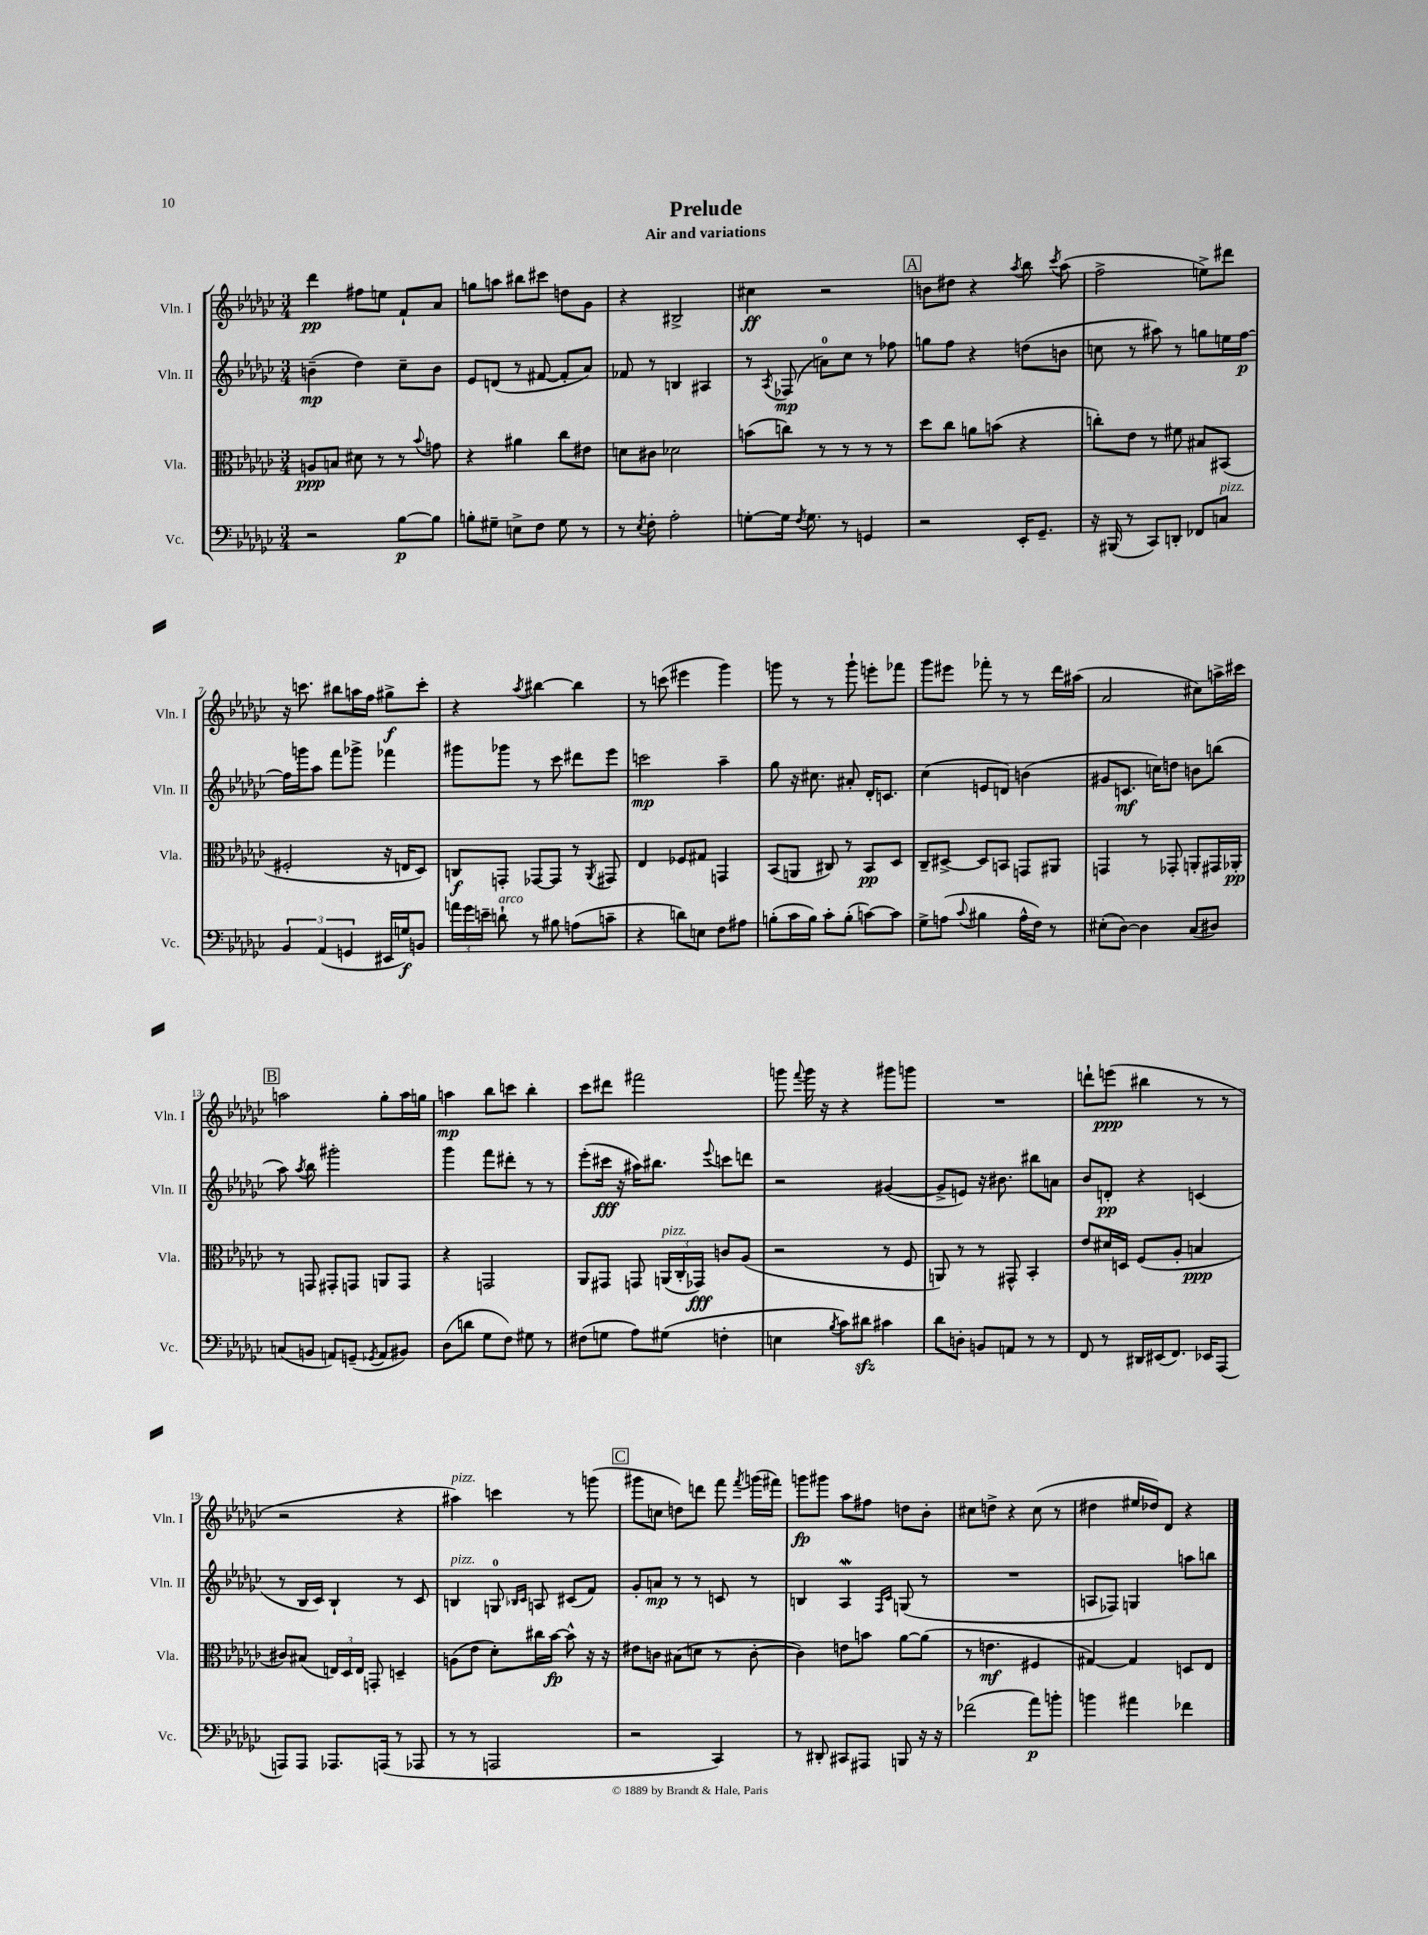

**kern	**dynam	**kern	**dynam	**kern	**dynam	**kern	**dynam
*part4	*part4	*part3	*part3	*part2	*part2	*part1	*part1
*staff4	*staff4	*staff3	*staff3	*staff2	*staff2	*staff1	*staff1
*I"Vc.	*	*I"Vla.	*	*I"Vln. II	*	*I"Vln. I	*
*I'Vc.	*	*I'Vla.	*	*I'Vln. II	*	*I'Vln. I	*
*clefF4	*	*clefC3	*	*clefG2	*	*clefG2	*
*k[b-e-a-d-g-c-]	*	*k[b-e-a-d-g-c-]	*	*k[b-e-a-d-g-c-]	*	*k[b-e-a-d-g-c-]	*
*M3/4	*	*M3/4	*	*M3/4	*	*M3/4	*
=1	=1	=1	=1	=1	=1	=1	=1
2r	.	8An/L	ppp	(4bn~\	mp	4ddd-\	pp
.	.	8Bn/J	.	.	.	.	.
.	.	8d#X\	.	4dd-\)	.	8ff#X\L	.
.	.	8r	.	.	.	8een\J	.
[8B-\L	p	8r	.	8cc-~\L	.	8f`/L	.
.	.	8qqb-/	.	.	.	.	.
8B-\J]	.	8gn\	.	8b\J	.	8a-/J	.
=2	=2	=2	=2	=2	=2	=2	=2
8Bn'\L	.	4r	.	8e-/L	.	8ggn\L	.
8G#X~\J	.	.	.	(8dn/J	.	8aan\J	.
8En^\L	.	4a#X\	.	8r	.	8bb#X\L	.
8F\J	.	.	.	[8f#X/	.	8ccc#X\J	.
8G#\	.	8cc-\L	.	8f#'/L]	.	8ddn\L	.
8r	.	8e#X\J	.	8a-/J)	.	8g-\J	.
=3	=3	=3	=3	=3	=3	=3	=3
8r	.	8dn\L	.	8f-X/	.	4r	.
8qE-/	.	.	.	.	.	.	.
8F'\	.	8c#X\J	.	8r	.	.	.
2A-'\	.	2d-X\	.	4Bn/	.	2B#X^/	.
.	.	.	.	4A#X/	.	.	.
=4	=4	=4	=4	=4	=4	=4	=4
[8Gn'\L	.	(8bn\L	.	8r	.	4cc#X\	ff
.	.	.	.	8qA-/	.	.	.
16G\Jk]	.	8ccn\J)	.	(8F-X/	mp	.	.
8qF/	.	.	.	.	.	.	.
8.G\	.	.	.	.	.	.	.
.	.	8r	.	8an\L)	.	2r	.
8r	.	8r	.	8cc-\J	.	.	.
4GGn/	.	8r	.	8r	.	.	.
.	.	8r	.	8ff-X\	.	.	.
!!LO:REH:place=s1:t=A
=5	=5	=5	=5	=5	=5	=5	=5
2r	.	8dd-\L	.	8ggn\L	.	8bn\L	.
.	.	8cc-\J	.	8ff\J	.	8dd#X\J	.
.	.	8an\L	.	4r	.	4r	.
.	.	(8bn\J	.	.	.	.	.
.	.	.	.	.	.	8qaa-/	.
16EE-'/KL	.	4r	.	(8ddn\L	.	8bb-\	.
8.GG-~/J	.	.	.	.	.	.	.
.	.	.	.	.	.	8qccc-/	.
.	.	.	.	8bn\J	.	(8aa-\	.
=6	=6	=6	=6	=6	=6	=6	=6
16r	.	8ccn'\L)	.	8ccn\	.	2ff^\	.
(16BBB#X/	.	.	.	.	.	.	.
8r	.	8e-\J	.	8r	.	.	.
8CC-/L)	.	8r	.	8aa#X\)	.	.	.
8DDn'/J	.	8f#X\	.	8r	.	.	.
8FF-X/L	.	8B#X/L	.	8ggn\L	.	8een^\L)	.
!LO:TX:a:i:t=pizz.	!	!	!	!	!	!	!
8Cn/J	.	(8BB#X/J	.	16een\L	.	8ddd#X\J	.
.	.	.	.	[16ff\JJ	p	.	.
!!LO:LB:g=z
=7	=7	=7	=7	=7	=7	=7	=7
6BB-/	.	2F#X'/	.	16ff\LL]	.	16r	.
.	.	.	.	16gggn\J	.	8.cccn\	.
.	.	.	.	8aa-\J	.	.	.
(6AA-/	.	.	.	.	.	.	.
.	.	.	.	8fff\L	.	8bb#X\L	.
6GGn/	.	.	.	.	.	.	.
.	.	.	.	8ggg-X^\J	.	16aan\L	.
.	.	.	.	.	.	16ff\JJ	.
16EE#X/LL	.	16r	.	4fff-X\	.	8gg#X^\L	f
16Gn/J)	f	16En/KL	.	.	.	.	.
8BBn/J	.	8D-/J)	.	.	.	8ccc'\J	.
=8	=8	=8	=8	=8	=8	=8	=8
24an\LL	.	8Cn/L	f	8ggg#X\L	.	4r	.
24g-\	.	.	.	.	.	.	.
24en~\JJ	.	.	.	.	.	.	.
!LO:TX:a:i:t=arco	!	!	!	!	!	!	!
8dn`\	.	8GGn'/J	.	8ggg-X\J	.	.	.
.	.	.	.	.	.	8qaa-/	.
8r	.	[8GG-X/L	.	8r	.	[4bb#X\	.
8B#X\	.	8GG-/J]	.	8ccc-\	.	.	.
(8An\L	.	8r	.	8ddd#X\L	.	4bb#\]	.
.	.	8qAA-/	.	.	.	.	.
8cn~\J	.	8GG#X/	.	8eee-\J	.	.	.
=9	=9	=9	=9	=9	=9	=9	=9
4r	.	4E-/	.	2cccn\	mp	8r	.
.	.	.	.	.	.	(8cccn\	.
8dn\L)	.	8F-X/L	.	.	.	4eee#X\	.
8En\J	.	8G#X/J	.	.	.	.	.
8F\L	.	4GGn/	.	4aa-~\	.	4ggg-\)	.
8A#X\J	.	.	.	.	.	.	.
=10	=10	=10	=10	=10	=10	=10	=10
(8Bn'\L	.	(8BB-/L	.	8gg-\	.	8gggn\	.
16c-\L	.	8AAn/J	.	16r	.	8r	.
16B\JJ)	.	.	.	8.cc#X\	.	.	.
8c-'\L	.	8C#X/)	.	.	.	8r	.
(8B'\J	.	8r	.	8a#X'/	.	8ggg`\	.
[8cn\L)	.	8BB-/L	pp	16d-'/KL	.	8eeen'\L	.
.	.	.	.	8.cn/J	.	.	.
8c\J]	.	8D-/J	.	.	.	8fff-X\J	.
=11	=11	=11	=11	=11	=11	=11	=11
8G-^\L	.	8C-~/L	.	(4cc-\	.	8ggg-\L	.
(8An\J	.	[8D#X^/J	.	.	.	8eee#X\J	.
8qqc-/	.	.	.	.	.	.	.
4B#X\	.	8D#/L]	.	8en/L	.	8fff-X'\	.
.	.	8BBn/J	.	8dn/J)	.	8r	.
16A^^\LL	.	8GGn/L	.	(4bn\	.	8r	.
16F\JJ)	.	.	.	.	.	.	.
8r	.	8AA#X/J	.	.	.	16ddd-\LL	.
.	.	.	.	.	.	(16aa#X\JJ	.
=12	=12	=12	=12	=12	=12	=12	=12
(8E#X'\L	.	4GGn/	.	8g#X/L	.	2a-/	.
[8D-\J)	.	.	.	8.cn/J	mf	.	.
4D-\]	.	8r	.	.	.	.	.
.	.	.	.	16ccn\KL)	.	.	.
.	.	8GG-X'/	.	8ddn\J	.	.	.
(8C-/L	.	8AAn'/L	.	8bn\L	.	8cc#X\L)	.
8D#X/J)	.	16GG#X/L	.	(8bbn\J	.	16aan^\L	.
.	.	16AA-X'/JJ	pp	.	.	16ccc#X\JJ	.
!!LO:LB:g=z
!!LO:REH:place=s1:t=B
=13	=13	=13	=13	=13	=13	=13	=13
(8Cn/L	.	8r	.	8aa-\)	.	2aan\	.
.	.	.	.	8qaa-/	.	.	.
8BBn/J	.	8GGn/	.	8bb-\	.	.	.
8AAn/L)	.	8GG#X'/L	.	2ggg#X'\	.	.	.
(8GGn~/J	.	8GGn/J	.	.	.	.	.
8qGG-X/	.	.	.	.	.	.	.
8AA/L	.	8AAn/L	.	.	.	8gg-'\L	.
8BB#X/J)	.	8GG/J	.	.	.	16aa\L	.
.	.	.	.	.	.	16ggn\JJ	.
=14	=14	=14	=14	=14	=14	=14	=14
(8D-\L	.	4r	.	4ggg-\	.	4aan\	mp
8dn\J	.	.	.	.	.	.	.
8G-\L	.	2GGn/	.	8fff\L	.	8bb-\L	.
8F\J)	.	.	.	8ddd#X'\J	.	8cccn\J	.
8G#X\	.	.	.	8r	.	4bb-'\	.
8r	.	.	.	8r	.	.	.
=15	=15	=15	=15	=15	=15	=15	=15
(8F#X\L	.	8AA-/L	.	(8eee-'\L	.	8ccc-\L	.
8Gn\J	.	8GG#X/J	.	16ccc#X\Jk	fff	8ddd#X\J	.
.	.	.	.	16r	.	.	.
8A-\L)	.	8GGn/	.	16aa#X\KL)	.	2fff#X\	.
.	.	.	.	8.bb#X\J	.	.	.
!	!	!LO:TX:a:i:t=pizz.	!	!	!	!	!
(8G#X\J	.	(24AAn/LL	.	.	.	.	.
.	.	24C-'/	.	.	.	.	.
.	.	24GG-X/JJ)	fff	.	.	.	.
.	.	.	.	8qqeee-/	.	.	.
4Fn'\	.	8cn/L	.	8cccn\L	.	.	.
.	.	(8A-/J	.	8dddn\J	.	.	.
=16	=16	=16	=16	=16	=16	=16	=16
4En\	.	2r	.	2r	.	8gggn\	.
.	.	.	.	.	.	8qqfff/	.
.	.	.	.	.	.	16ggg\	.
.	.	.	.	.	.	16r	.
8qB-/	.	.	.	.	.	.	.
8c-\L)	.	.	.	.	.	4r	.
8d#Xzz\J	.	.	.	.	.	.	.
4c#X\	.	8r	.	([4g#X/	.	8ggg#X\L	.
.	.	8F/	.	.	.	8gggn\J	.
=17	=17	=17	=17	=17	=17	=17	=17
8d-\L	.	8AAn/)	.	8g#^/L]	.	2.r	.
8Dn'\J	.	8r	.	8en/J)	.	.	.
8BBn/L	.	8r	.	16r	.	.	.
.	.	.	.	8.b#X\	.	.	.
8AAn/J	.	8GG#X^^/	.	.	.	.	.
8r	.	4BB-'/	.	8bb#X\L	.	.	.
8r	.	.	.	8an\J	.	.	.
=18	=18	=18	=18	=18	=18	=18	=18
8FF/	.	8e-/L	.	8b-/L	.	8dddn`\L	.
8r	.	16d#X/L	.	8dn'/J	pp	(8eeen\J	ppp
.	.	16Dn/JJ	.	.	.	.	.
16DD#X/LL	.	(8F/L	.	4r	.	4bb#X\	.
(16EE#X/J	.	.	.	.	.	.	.
8.FF/J)	.	8A-'/J	.	.	.	.	.
.	.	4Bn/	ppp	(4cn/	.	8r	.
16EE-X/KL	.	.	.	.	.	.	.
(8AAA-/J	.	.	.	.	.	8r	.
!!LO:LB:g=z
=19	=19	=19	=19	=19	=19	=19	=19
8AAAn/L)	.	8c#X/L)	.	8r	.	2r	.
8AAA/J	.	(8B#X/J	.	16B-/LL	.	.	.
.	.	.	.	16c-/JJ)	.	.	.
8.AAA-X/L	.	24En/LL)	.	4B-`/	.	.	.
.	.	24D-/	.	.	.	.	.
.	.	24E/JJ	.	.	.	.	.
.	.	8GGn'/	.	.	.	.	.
(16AAAn/Jk	.	.	.	.	.	.	.
8r	.	4Dn~/	.	8r	.	4r	.
8AAA-X/	.	.	.	8c-/	.	.	.
=20	=20	=20	=20	=20	=20	=20	=20
!	!	!	!	!	!	!LO:TX:a:i:t=pizz.	!
!	!	!	!	!LO:TX:a:i:t=pizz.	!	!	!
8r	.	(8An\L	.	4Bn/	.	4aa#X\)	.
8r	.	8e-\J	.	.	.	.	.
2AAAn/	.	8d-'\L)	.	8Gn/	.	4cccn\	.
.	.	.	.	16qqB-X/LL	.	.	.
.	.	.	.	16qqc-/JJ	.	.	.
.	.	16cc#X\L	.	8An/	.	.	.
.	.	[16b-\JJ	fp	.	.	.	.
.	.	8b-^^\]	.	(8c#X/L	.	8r	.
.	.	16r	.	8f/J)	.	(8gggn\	.
.	.	16r	.	.	.	.	.
!!LO:REH:place=s1:t=C
=21	=21	=21	=21	=21	=21	=21	=21
2r	.	8e#X\L	.	8g-'/L	.	8ggg#X\L	.
.	.	8cn\J	.	8an/J	mp	8ccn\J	.
.	.	(8B#X\L	.	8r	.	8ddn\L)	.
.	.	8dn\J	.	8r	.	8dddn\J	.
4CC-/)	.	8r	.	8cn/	.	8fff\	.
.	.	.	.	.	.	8qfff/	.
.	.	[8c'\	.	8r	.	(16gggn\LL	.
.	.	.	.	.	.	16fff#X\JJ)	.
=22	=22	=22	=22	=22	=22	=22	=22
8r	.	4c\])	.	4Bn/	.	8gggn\L	fp
8DD#X'/	.	.	.	.	.	8ggg#X\J	.
8CC#X/L	.	8en\L	.	4A-W/	.	8aa-\L	.
8AAA#X/J	.	8bn\J	.	.	.	8ff#X\J	.
.	.	.	.	16qqF/LL	.	.	.
.	.	.	.	16qqc-/JJ	.	.	.
8BBBn/	.	[8a-\L	.	(8Gn/	.	8ddn\L	.
16r	.	(8a-\J]	.	8r	.	8b-'\J	.
16r	.	.	.	.	.	.	.
=23	=23	=23	=23	=23	=23	=23	=23
(2f-X\	.	8r	.	2.r	.	8cc#X\L	.
.	.	4.en\	mf	.	.	8ddn^\J	.
.	.	.	.	.	.	4r	.
8a-\L)	p	4F#X/	.	.	.	(8cc#\	.
8bn'\J	.	.	.	.	.	8r	.
=24	=24	=24	=24	=24	=24	=24	=24
4bn\	.	[4G#X/)	.	8An/L	.	4dd#X\	.
.	.	.	.	8F-X/J)	.	.	.
4a#X\	.	4G#/]	.	4Gn/	.	16ee#X/LL	.
.	.	.	.	.	.	16dd-X/J)	.
.	.	.	.	.	.	8d-/J	.
4f-X\	.	8Dn/L	.	8aan\L	.	4r	.
.	.	8E-/J	.	8bbn\J	.	.	.
==	==	==	==	==	==	==	==
*-	*-	*-	*-	*-	*-	*-	*-
